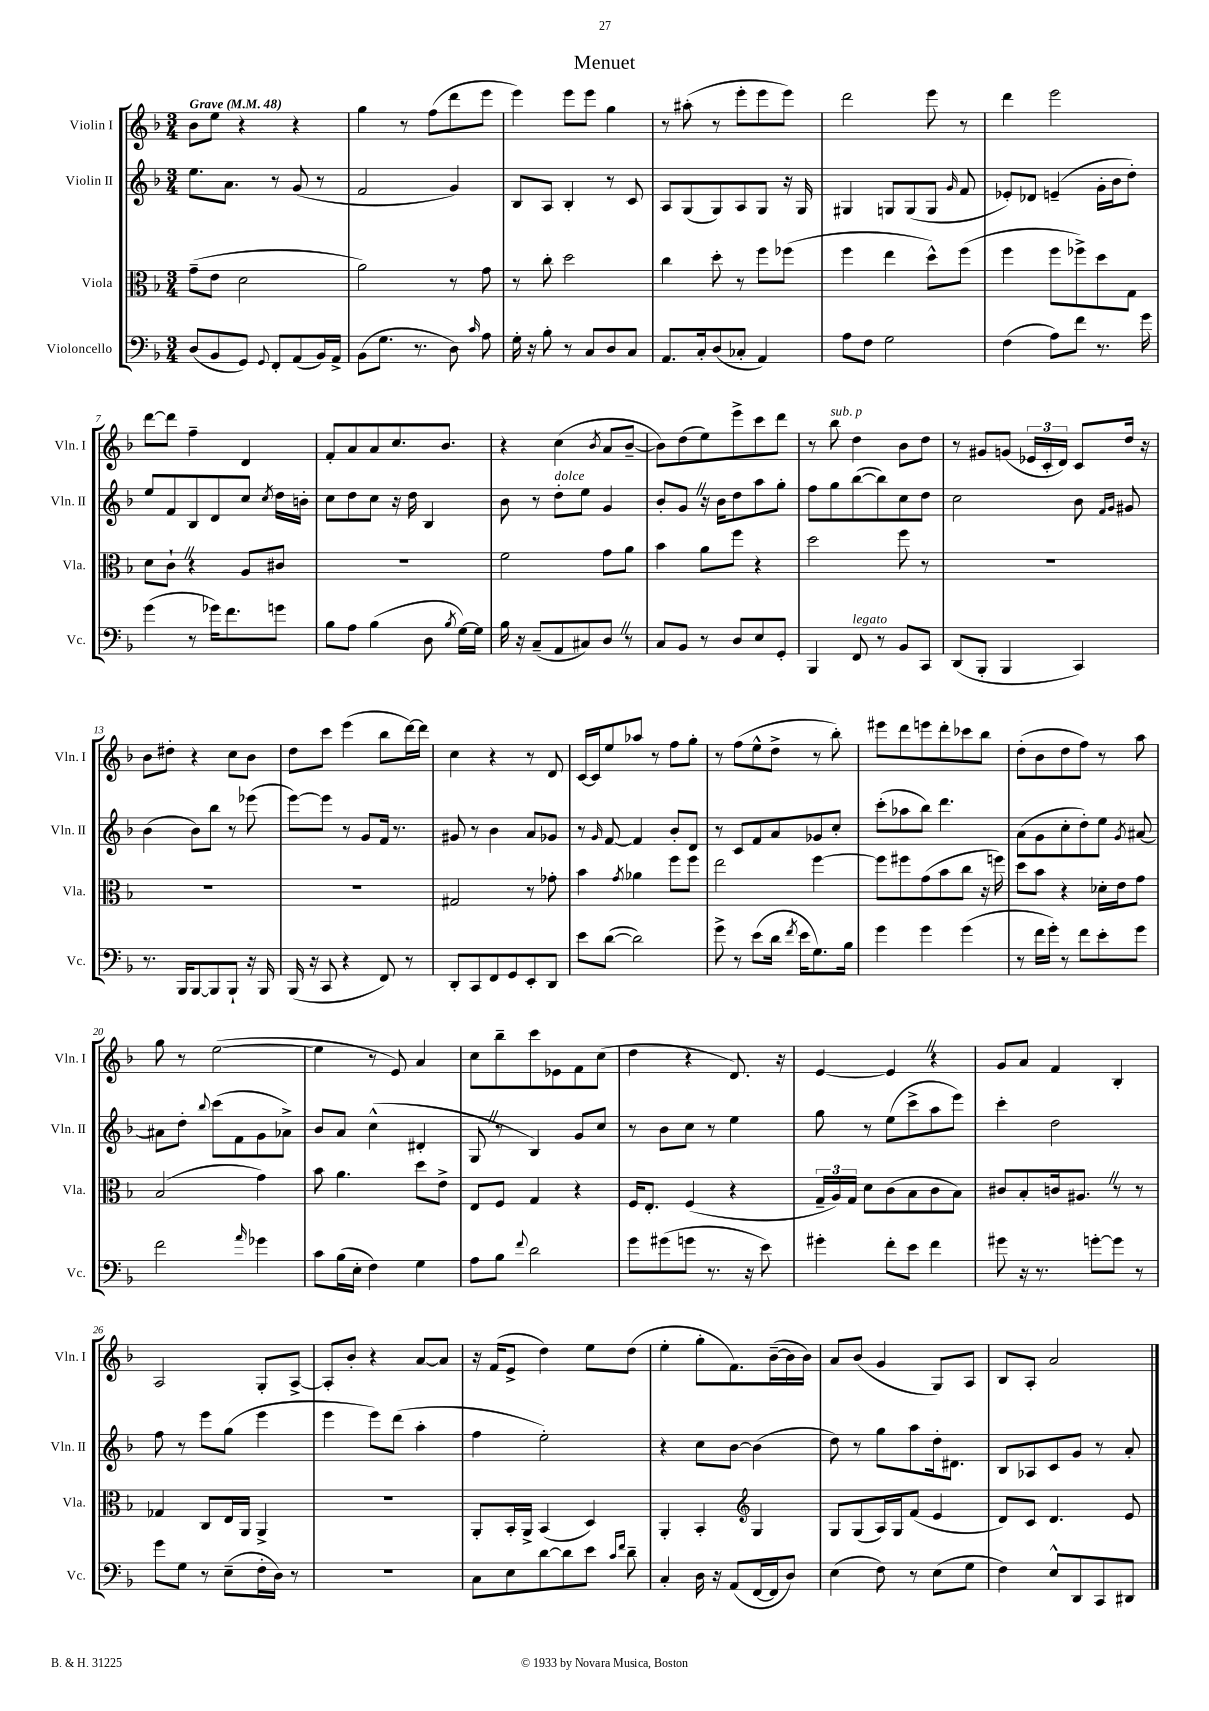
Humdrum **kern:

**kern	**kern	**kern	**kern
*part4	*part3	*part2	*part1
*staff4	*staff3	*staff2	*staff1
*I"Violoncello	*I"Viola	*I"Violin II	*I"Violin I
*I'Vc.	*I'Vla.	*I'Vln. II	*I'Vln. I
*clefF4	*clefC3	*clefG2	*clefG2
*k[b-]	*k[b-]	*k[b-]	*k[b-]
*M3/4	*M3/4	*M3/4	*M3/4
*MM48	*MM48	*MM48	*MM48
=1	=1	=1	=1
!	!	!	!LO:TX:a:B:t=Grave
(8D/L	(8g~\L	8.ee\L	8b-\L
8BB-/	8e\J	.	8ee\J
.	.	8.a\J	.
8GG/J)	2d\	.	4r
8qqGG/	.	.	.
8FF'/L	.	8r	.
(8AA/	.	(8g/	4r
16BB-/L)	.	8r	.
16AA^/JJ	.	.	.
=2	=2	=2	=2
(8BB-\L	2a\)	2f/	4gg\
8.G\J	.	.	.
.	.	.	8r
8.r	.	.	.
.	.	.	(8ff\L
8D\)	8r	4g/)	8ddd\
16qqc/	.	.	.
8A\	8g\	.	8eee\J
=3	=3	=3	=3
16G'\	8r	8B-/L	4eee\)
16r	.	.	.
8B-'\	8cc'\	8A/J	.
8r	2dd\	4B-'/	8eee\L
8C/L	.	.	8eee\J
8D/	.	8r	4gg\
8C/J	.	8c/	.
=4	=4	=4	=4
8.AA/L	4cc\	8A/L	8r
.	.	(8G/	(8aa#X'\
16C'/k	.	.	.
(8D/	8dd'\	8G/)	8r
8C-X'/J	8r	8A/	8eee'\L
4AA/)	8ff\L	8G/J	8eee\
.	(8ff-X\J	16r	8eee\J)
.	.	16G/	.
=5	=5	=5	=5
8A\L	4ff\	4G#X/	2ddd\
8F\J	.	.	.
2G\	4ee\	8Gn/L	.
.	.	(8G/	.
.	8dd^^\L)	8G/J	8eee\
.	.	16qqg/	.
.	(8ff\J	8f/	8r
=6	=6	=6	=6
(4F\	4ff\	8e-X'/L)	4ddd\
.	.	8d-X/J	.
8A\L)	8ff\L	(4en~/	2eee\
8f\J	8ff-X^\)	.	.
8.r	8dd\	16g'\LL	.
.	.	16b-\J	.
.	8G\J	8dd'\J)	.
16g\	.	.	.
!!LO:LB:g=z
=7	=7	=7	=7
(4g\	8d\L	8ee/L	[8ddd\L
.	8c`Z\J	8f/	8ddd\J]
8r	4r	8B-/	4ff~\
16g-X\KL)	.	8d/	.
8.f\	.	.	.
.	8A/L	8cc/J	4d/
.	.	8qcc/	.
8gn\J	8c#X/J	16dd\LL	.
.	.	16bn'\JJ	.
=8	=8	=8	=8
8B-\L	2.r	8cc\L	8f'/L
8A\J	.	8dd\	8a/
(4B-\	.	8cc\J	8a/
.	.	16r	8.cc/
.	.	16dd\	.
8D\	.	4B-/	.
.	.	.	8.b-/J
8qB-/	.	.	.
[16G\LL)	.	.	.
16G\JJ]	.	.	.
=9	=9	=9	=9
16B-\	2f\	8b-\	4r
16r	.	.	.
(8C~/L	.	8r	.
!	!	!LO:TX:a:i:t=dolce	!
8AA/	.	8dd'\L	(4cc\
8C#X/)	.	8ee\J	.
.	.	.	8qb-/
8DZ/J	8g\L	4g/	8a/L
8r	8a\J	.	[8b-~/J
=10	=10	=10	=10
8C/L	4b-\	8b-'/L	8b-\L])
8BB-/J	.	8gZ/J	(8dd\
8r	8a\L	16r	8ee\)
.	.	16b-\KL	.
8D/L	8ff\J	8dd\	8eee^\
8E/	4r	8aa\	8ccc\
8GG'/J	.	8gg'\J	8ddd\J
=11	=11	=11	=11
4BBB-/	2dd\	8ff\L	8r
!	!	!	!LO:TX:a:i:t=sub. p
.	.	8gg\	8bb-\
!LO:TX:a:i:t=legato	!	!	!
8FF/	.	([8bb-\	4dd\
8r	.	8bb-\])	.
8BB-/L	8ff\	8cc\	8b-\L
8CC/J	8r	8dd\J	8dd\J
=12	=12	=12	=12
(8DD/L	2.r	2cc\	8r
8BBB-'/J	.	.	8g#X/L
4BBB-/	.	.	(8gn/J
.	.	.	24e-X/LL
.	.	.	24c'/
.	.	.	24d/JJ)
4CC/)	.	8b-\	8c/L
.	.	16qqf/LL	.
.	.	16qqg/JJ	.
.	.	8g#X/	16dd/Jk
.	.	.	16r
!!LO:LB:g=z
=13	=13	=13	=13
8.r	2.r	(4b-\	8b-\L
.	.	.	8dd#X'\J
16BBB-/KL	.	.	.
[8BBB-/	.	8b-\L)	4r
8BBB-/]	.	8bb-\J	.
8BBB-`/J	.	8r	8cc\L
16r	.	(8eee-X\	8b-\J
16BBB-/	.	.	.
=14	=14	=14	=14
(16BBB-/	2.r	[8eee\L)	8dd\L
16r	.	.	.
8CC/	.	8eee\J]	8ccc\J
4r	.	8r	(4eee\
.	.	8g/L	.
8FF/)	.	16f/Jk	8bb-\L
.	.	8.r	.
8r	.	.	[16ddd\L)
.	.	.	16ddd\JJ]
=15	=15	=15	=15
8DD'/L	2G#X/	8g#X/	4cc\
8CC/	.	8r	.
8FF/	.	4b-\	4r
8GG/	.	.	.
8EE'/	8r	8a/L	8r
8DD/J	8g-X'\	8g-X/J	8d/
=16	=16	=16	=16
8e\L	4b-\	8r	[16c/LL
.	.	.	16c/J]
.	.	16qqg/	.
([8d\J	.	[8f/	8ee/
.	8qg/	.	.
2d\])	4a-X\	4f/]	8aa-X/J
.	.	.	8r
.	8ff\L	8b-'/L	8ff\L
.	8ff\J	8d/J	8gg'\J
=17	=17	=17	=17
8g^\	2ee\	8r	8r
8r	.	8c/L	(8ff\L
(8e\L	.	8f/	8ee^^\
16d\Jk	.	8a/	8dd^\J
8qf/	.	.	.
16e\KL	.	.	.
8.G\)	[4ff\	8g-X/	8r
.	.	8cc'/J	8bb-'\)
16B-\Jk	.	.	.
=18	=18	=18	=18
4g\	8ff\L]	(8ccc'\L	8eee#X\L
.	8ff#X\	8aa-X\	8ddd\
4g\	(8g\	8bb-\J)	8eeen\
.	8b-\	4.ddd\	8ddd'\
(4g\	8cc\J	.	8ccc-X\
.	16r	.	8bb-\J
.	16ffn\)	.	.
=19	=19	=19	=19
8r	8dd\L	(8a\L	(8dd'\L
16f\LL	8b-\J	8g\	8b-\
16g'\JJ)	.	.	.
8r	4r	8cc'\	8dd\
8f\L	.	8dd'\)	8ff\J)
8e'\	16d-X'\LL	8ee\J	8r
.	16e\J	.	.
.	.	8qg/	.
8g\J	8g\J	[8a#X/	8aa\
!!LO:LB:g=z
=20	=20	=20	=20
2f\	(2B-/	8a#X\L]	8gg\
.	.	8dd'\J	8r
.	.	8qqbb-/	.
.	.	(8ccc\L	([2ee\
.	.	8f\	.
16qqa/	.	.	.
4g-X\	4g\)	8g\	.
.	.	8a-X^\J)	.
=21	=21	=21	=21
8c\L	8b-\	8b-/L	4ee\]
(16B-\L	4.a\	8a/J	.
16E'\JJ	.	.	.
4F\)	.	(4cc^^\	8r
.	.	.	8e/)
4G\	8dd\L	4d#X'/	4a/
.	8e^\J	.	.
=22	=22	=22	=22
8A\L	8E/L	8GZ/	8cc\L
8B-\J	8F/J	8r	8bb-~\
8qqf/	.	.	.
2d\	4G/	4B-/)	8ccc\
.	.	.	8e-X\
.	4r	8g/L	8f\
.	.	8cc/J	(8cc\J
=23	=23	=23	=23
8g\L	16F/KL	8r	4dd\
.	8.E'/J	.	.
(8g#X\	.	8b-\L	.
8gn\J	(4F/	8cc\J	4r
8.r	.	8r	.
.	4r	4ee\	8.d/)
16r	.	.	.
8e\)	.	.	.
.	.	.	16r
=24	=24	=24	=24
4g#X'\	24G~/LL	8gg\	[4e/
.	24A/)	.	.
.	24G/JJ	.	.
.	8d\L	8r	.
8f'\L	(8c\	(8ee\L	4eZ/]
8e\J	8B-\	8ccc^\	.
4f\	8c\	8aa\	4r
.	8B-\J)	8eee\J)	.
=25	=25	=25	=25
8g#X\	8c#X/L	4ccc'\	8g/L
16r	8B-'/	.	8a/J
8.r	.	.	.
.	16cn/k	2dd\	4f/
.	8.A#XZ/J	.	.
[8gn'\L	.	.	.
8g\J]	8r	.	4B-'/
8r	8r	.	.
!!LO:LB:g=z
=26	=26	=26	=26
8g\L	4G-X/	8ff\	2A/
8G\J	.	8r	.
8r	8C/L	8eee\L	.
(8E~\L	16E/L	(8gg\J	.
.	16AA/JJ	.	.
16F'\L	4AA^/	4eee\	8G'/L
16D\JJ)	.	.	.
8r	.	.	[8A^/J
=27	=27	=27	=27
2.r	2.r	4eee\	8A'/L]
.	.	.	8b-'/J
.	.	8eee\L)	4r
.	.	(8ddd\J	.
.	.	4aa'\	[8a/L
.	.	.	8a/J]
=28	=28	=28	=28
8C\L	8AA'/L	4ff\	16r
.	.	.	(16f/KL
8E\	16BB-'/L	.	8e^/J
.	16AA^/JJ	.	.
[8d\	(4BB-/	2ee'\)	4dd\)
8d\]	.	.	.
8e\J	4D/)	.	8ee\L
16qqc/LL	.	.	.
16qqf/JJ	.	.	.
8d~\	.	.	(8dd\J
=29	=29	=29	=29
4C'/	4AA'/	4r	4ee'\
16D\	4BB-'/	8cc\L	8gg'\L
16r	.	.	.
(8AA/L	.	[8b-\J	8.f\)
*	*clefG2	*	*
[16FF/L	4G/	(4b-\]	.
16FF/J]	.	.	([16b-~\L
8D/J)	.	.	16b-\]
.	.	.	16b-\JJ)
=30	=30	=30	=30
(4E\	8G/L	8dd\)	8a/L
.	(8G/	8r	(8b-/J
8F\)	16A/L)	8gg\L	4g/
.	16G/J	.	.
8r	(8f/J	8aa\	.
(8E\L	4e/	16dd'\k	8G/L)
.	.	8.d#X\J	.
8G\J	.	.	8A/J
=31	=31	=31	=31
4F\)	8d/L)	8B-/L	8B-/L
.	8c/J	8A-X/	8A'/J
8E^^/L	4.d/	8c/	2a/
8DD/	.	8g/J	.
8CC/	.	8r	.
8DD#X/J	8e/	8a'/	.
==	==	==	==
*-	*-	*-	*-
